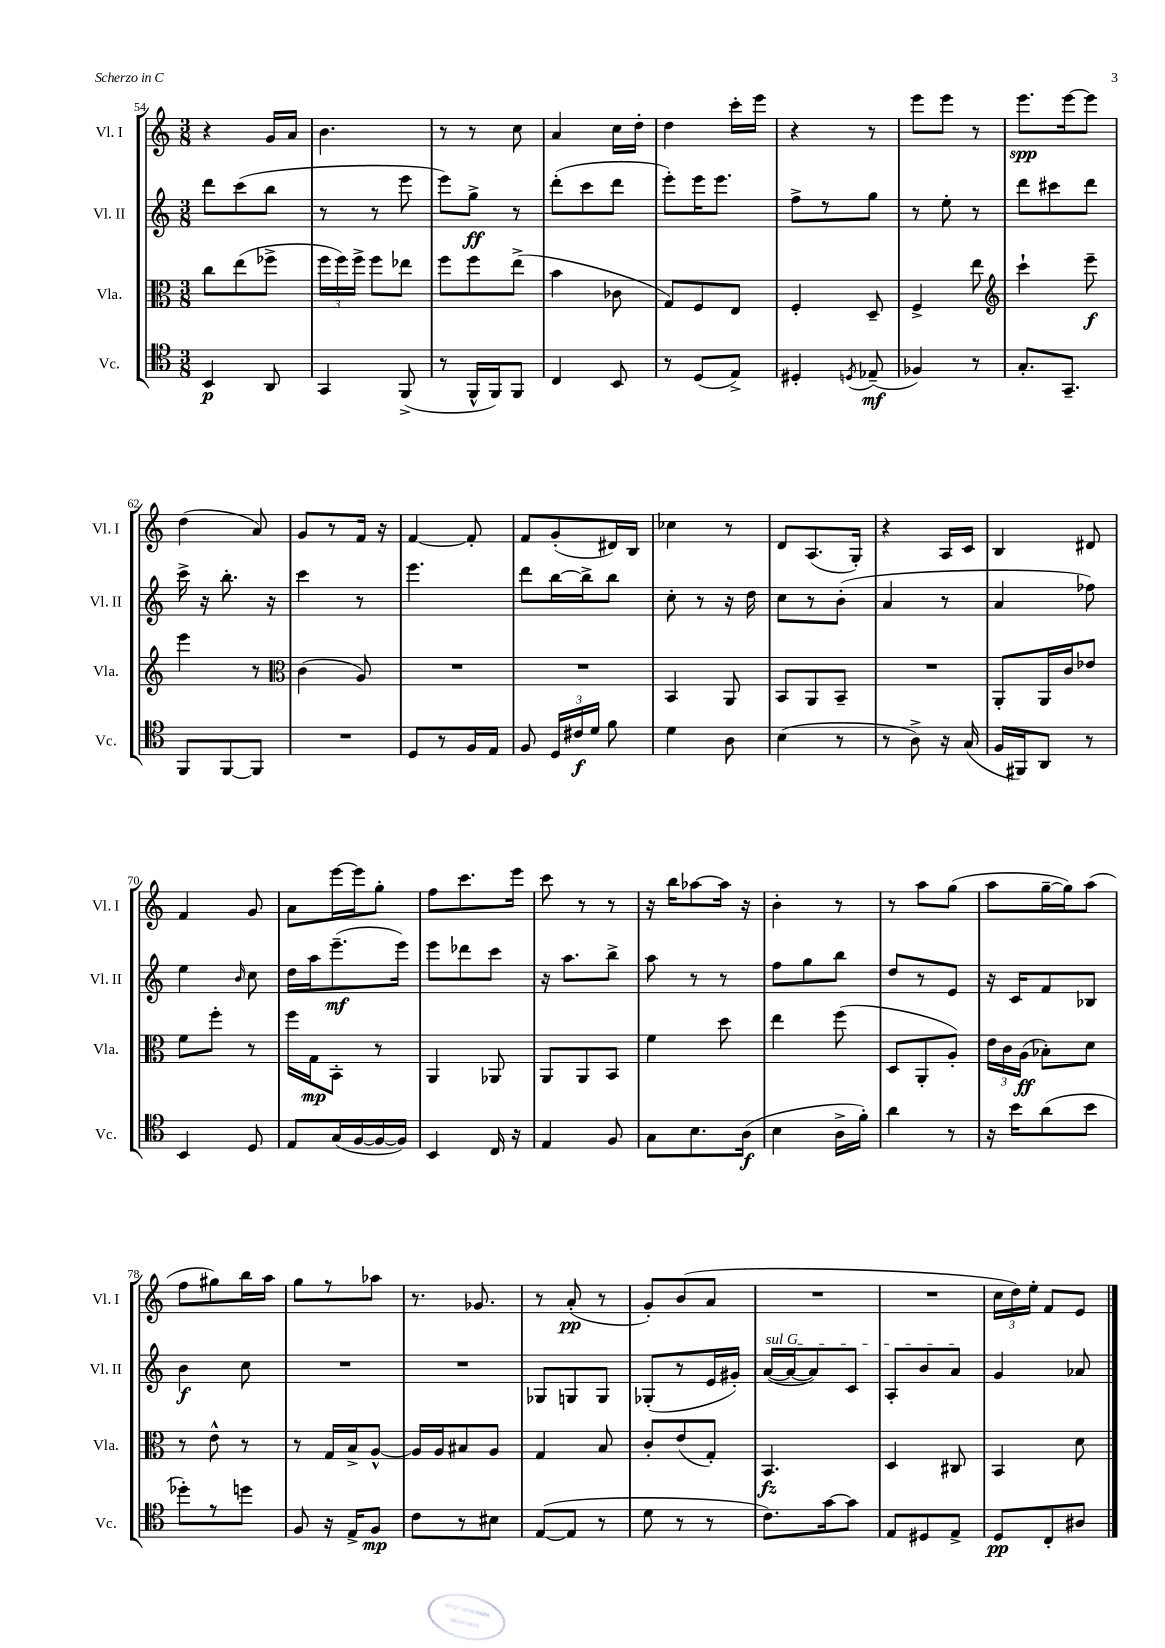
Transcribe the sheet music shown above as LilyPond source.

<<
\new StaffGroup <<
\new Staff = "s0" \with { instrumentName = "Vl. I" shortInstrumentName = "Vl. I" } {
    \clef treble \key c \major \numericTimeSignature \time 3/8
    \autoBeamOff r4 g'16[ a'16] |
    b'4. |
    r8 r8 c''8 |
    a'4 c''16[ d''16]-. |
    d''4 c'''16[-. e'''16] |
    r4 r8 |
    e'''8[ e'''8] r8 |
    e'''8.[\spp e'''16~ e'''8] |
    d''4( a'8) |
    g'8[ r8 f'16] r16 |
    f'4~ f'8-. |
    f'8[ g'8-.( dis'16) b16] |
    ces''4 r8 |
    d'8[ a8.( g16]-.) |
    r4 a16[ c'16] |
    b4 dis'8 |
    f'4 g'8 |
    a'8[ e'''16~ e'''16 g''8]-. |
    f''8[ c'''8. e'''16] |
    c'''8 r8 r8 |
    r16 b''16[ aes''8~ aes''16] r16 |
    b'4-. r8 |
    r8 a''8[ g''8]( |
    a''8[ g''16~-- g''16) a''8]( |
    f''8[ gis''8) b''16 a''16] |
    g''8[ r8 aes''8] |
    r8. ges'8. |
    r8 a'8-.\pp( r8 |
    g'8[-.) b'8( a'8] |
    R4. |
    R4. |
    \tuplet 3/2 { c''16[ d''16) e''16]-. } f'8[ e'8] \bar "|." |
}
\new Staff = "s1" \with { instrumentName = "Vl. II" shortInstrumentName = "Vl. II" } {
    \clef treble \key c \major \numericTimeSignature \time 3/8
    \autoBeamOff d'''8[ c'''8( b''8] |
    r8 r8 e'''8 |
    e'''8[) g''8]->\ff r8 |
    d'''8[-.( c'''8 d'''8] |
    e'''8[-.) e'''16 e'''8.] |
    f''8[-> r8 g''8] |
    r8 e''8-. r8 |
    d'''8[ cis'''8 d'''8] |
    c'''16-> r16 b''8.-. r16 |
    c'''4 r8 |
    e'''4. |
    d'''8[ b''16~ b''16-> b''8] |
    c''8-. r8 r16 d''16 |
    c''8[ r8 b'8]-.( |
    a'4 r8 |
    a'4 fes''8) |
    e''4 \grace { b'16 } c''8 |
    d''16[ a''16 e'''8.--\mf( e'''16]) |
    e'''8[ des'''8 c'''8] |
    r16 a''8.[ b''8]-> |
    a''8 r8 r8 |
    f''8[ g''8 b''8] |
    d''8[ r8 e'8] |
    r16 c'16[ f'8 bes8] |
    b'4\f c''8 |
    R4. |
    R4. |
    ges8[ g8 g8] |
    ges8[-.( r8 e'16 gis'16]-.) |
    \once \override TextSpanner.bound-details.left.text = \markup { \italic "sul G" } a'16[~\startTextSpan( a'16~ a'8) c'8] |
    a8[-. b'8 a'8]\stopTextSpan |
    g'4 aes'8 \bar "|." |
}
\new Staff = "s2" \with { instrumentName = "Vla." shortInstrumentName = "Vla." } {
    \clef alto \key c \major \numericTimeSignature \time 3/8
    \autoBeamOff c''8[ e''8( fes''8]-> |
    \tuplet 3/2 { f''16[ f''16) f''16]-> } f''8[ ees''8] |
    f''8[ f''8 e''8]->( |
    b'4 ces'8 |
    g8[) f8 e8] |
    f4-. d8-- |
    f4-> e''8 |
    \clef treble c'''4-! e'''8--\f |
    e'''4 r8 |
    \clef alto c'4( a8) |
    R4. |
    R4. |
    b,4 a,8 |
    b,8[ a,8 b,8]-- |
    R4. |
    a,8[-. a,16 c'16 ees'8] |
    f'8[ f''8]-. r8 |
    f''16[ g16\mp b,8]-. r8 |
    a,4 aes,8 |
    a,8[ a,8 b,8] |
    f'4 d''8 |
    e''4 f''8( |
    d8[ a,8-. a8]-.) |
    \tuplet 3/2 { e'16[ c'16 a16]\ff( } bes8[-.) d'8] |
    r8 e'8-^ r8 |
    r8 g16[ b16-> a8]~-^ |
    a16[ a16 bis8 a8] |
    g4 b8 |
    c'8[-. e'8( g8]-.) |
    b,4.\fz |
    d4 cis8 |
    b,4 d'8 \bar "|." |
}
\new Staff = "s3" \with { instrumentName = "Vc." shortInstrumentName = "Vc." } {
    \clef tenor \key c \major \numericTimeSignature \time 3/8
    \autoBeamOff b,4\p a,8 |
    g,4 f,8->( |
    r8 f,16[-^ f,16) f,8] |
    c4 b,8 |
    r8 d8[( e8]->) |
    dis4-. \acciaccatura { d8 } ees8--\mf( |
    fes4) r8 |
    g8.[-. g,8.]-- |
    f,8[ f,8~ f,8] |
    R4. |
    d8[ r8 f16 e16] |
    f8 \tuplet 3/2 { d16[ cis'16\f d'16] } f'8 |
    d'4 a8 |
    b4( r8 |
    r8 a8->) r16 g16( |
    f16[ fis,16) a,8] r8 |
    b,4 d8 |
    e8[ g16( f16~ f16~ f16]) |
    b,4 c16 r16 |
    e4 f8 |
    g8[ b8. a16]\f( |
    b4 a16[-> f'16]-.) |
    a'4 r8 |
    r16 b'16[ a'8( b'8] |
    des''8[-.) r8 d''8] |
    f8 r16 e16[-> f8]\mp |
    c'8[ r8 bis8] |
    e8[~( e8] r8 |
    d'8 r8 r8 |
    c'8.[) g'16~ g'8] |
    e8[ dis8 e8]-> |
    d8[\pp c8-. ais8] \bar "|." |
}
>>
>>
\layout { \context { \Score currentBarNumber = #54 } }
